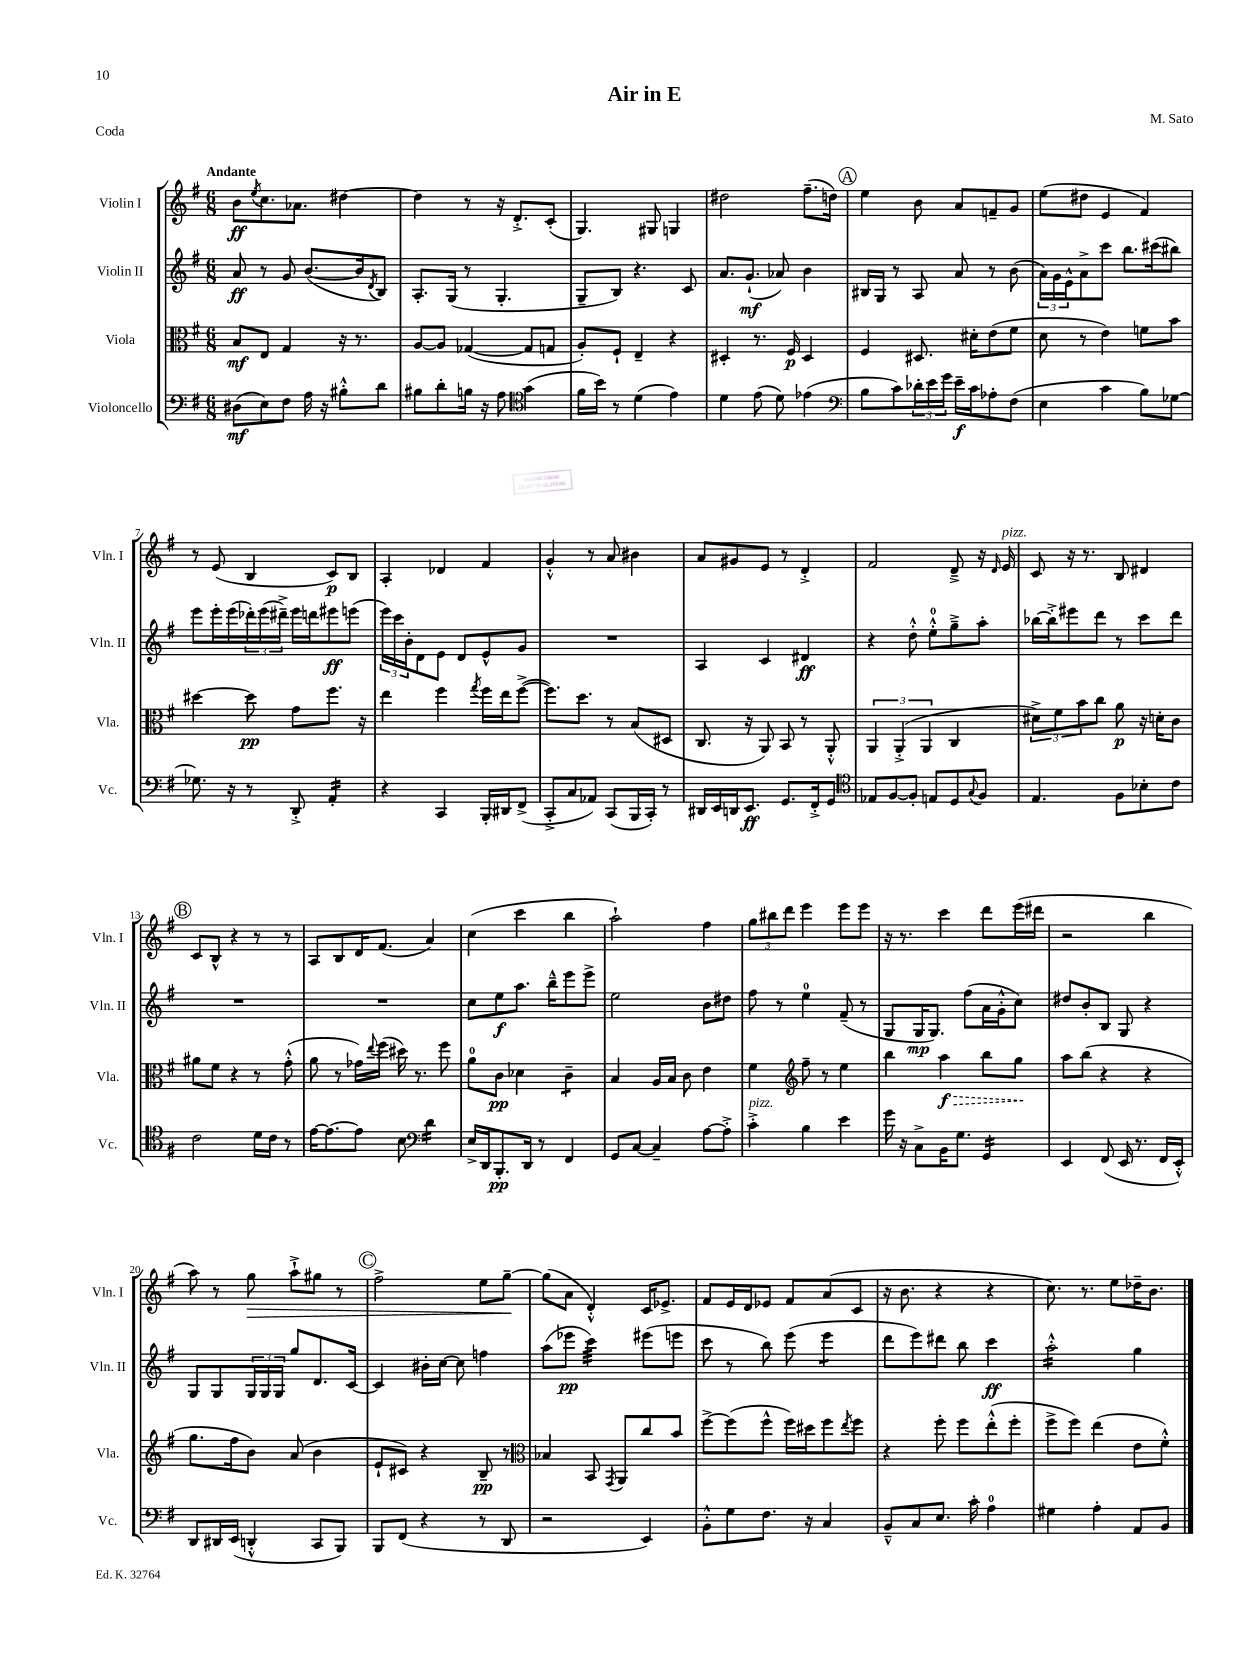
\header { title = "Air in E" composer = "M. Sato" piece = "Coda" }
<<
\new StaffGroup <<
\new Staff = "s0" \with { instrumentName = "Violin I" shortInstrumentName = "Vln. I" } {
    \clef treble \key g \major \numericTimeSignature \time 6/8 \tempo "Andante"
    b'8\ff \acciaccatura { e''8 } c''8. aes'8. dis''4~ |
    dis''4 r8 r16 d'8.-.-> c'8-.( |
    g4.) gis8 g4 |
    dis''2 fis''8.--( d''16) |
    \mark \markup { \circle "A" } e''4 b'8 a'8 f'8-- g'8 |
    e''8( dis''8 e'4 fis'4) |
    r8 e'8( b4 c'8\p) b8 |
    a4-. des'4 fis'4 |
    g'4-.-^ r8 a'8 bis'4 |
    a'8 gis'8 e'8 r8 d'4-.-> |
    fis'2 d'8---> r16 \grace { d'16 } e'16^\markup { \italic "pizz." } |
    c'8 r16 r8. b8 dis'4 |
    \mark \markup { \circle "B" } c'8 b8-^ r4 r8 r8 |
    a8 b8 d'16 fis'8.( a'4) |
    c''4( c'''4 b''4 |
    a''2-!) fis''4 |
    \tuplet 3/2 { g''8 bis''8 d'''8 } e'''4 e'''8 e'''8 |
    r16 r8. c'''4 d'''8 e'''16( dis'''16 |
    r2 b''4 |
    a''8) r8 g''8\> a''8-!-> gis''8 r8 |
    \mark \markup { \circle "C" } fis''2-> e''8 g''8~--\! |
    g''8( a'8 d'4-.-^) c'16 ees'8.-> |
    fis'8 e'16 d'16 ees'8 fis'8 a'8( c'8 |
    r16 b'8. r4 r4 |
    c''8.) r8. e''8 des''16-- b'8. \bar "|." |
}
\new Staff = "s1" \with { instrumentName = "Violin II" shortInstrumentName = "Vln. II" } {
    \clef treble \key g \major \numericTimeSignature \time 6/8
    a'8\ff r8 g'8 b'8.~( b'16 \acciaccatura { d'8 } b8) |
    a8.-. g16( r8 g4.-. |
    g8-- b8) r4. c'8 |
    a'8. g'8.-!\mf( aes'8) b'4 |
    \mark \markup { \circle "A" } bis16 g16 r8 a8 a'8 r8 b'8( |
    \tuplet 3/2 { a'16) g'16 e'16-^ } a'8-> c'''8 b''8. cis'''16( bis''8) |
    e'''8 e'''16-. e'''16( \tuplet 3/2 { des'''16-.) e'''16( dis'''16--->) } e'''16 d'''16 eis'''8\ff e'''8( |
    \tuplet 3/2 { e'''16) c'''16 b'16-. } d'8 e'8 d'8 e'8-^ g'8 |
    R2. |
    a4 c'4 dis'4\ff |
    r4 d''8-.-^ e''8-0-.-^ g''8---> a''8-. |
    bes''16~ bes''16-.-> eis'''8 d'''8 r8 c'''8 d'''8 |
    \mark \markup { \circle "B" } R2. |
    R2. |
    c''8 e''8\f a''8. b''16---^ e'''8 e'''8-> |
    e''2 b'8 dis''8 |
    fis''8 r8 e''4-0 fis'8--( r8 |
    g8 g16\mp g8.) fis''8( a'16 g'16-.-^ c''8) |
    dis''8 b'8-. b8 g8 r4 |
    g8 g8 \tuplet 3/2 { g16 g16 g16 } g''8 d'8. c'16~ |
    \mark \markup { \circle "C" } c'4 bis'16-. c''16~ c''8 f''4 |
    a''8( ees'''8\pp c'''4:32) eis'''8( e'''8 |
    c'''8 r8 b''8) e'''8( e'''4:8 |
    d'''8 e'''8) dis'''8 b''8 c'''4\ff |
    a''2:16-.-^ g''4 \bar "|." |
}
\new Staff = "s2" \with { instrumentName = "Viola" shortInstrumentName = "Vla." } {
    \clef alto \key g \major \numericTimeSignature \time 6/8
    b8\mf e8 g4 r16 r8. |
    a8~ a8 ges4~( ges8 g8 |
    a8-.) fis8-! e4-- r4 |
    dis4-. r8. fis16\p dis4 |
    \mark \markup { \circle "A" } fis4 dis8. dis'16-. e'8( fis'8 |
    d'8 r8 e'4) f'8 b'8 |
    dis''4~ dis''8\pp g'8 fis''8. r16 |
    e''4 fis''4 \acciaccatura { g''8 } fis''16 e''16 fis''8~->( |
    fis''8.) d''8. r8 b8( dis8 |
    c8. r16 a,8) b,8 r8 a,8-.-^ |
    \tuplet 3/2 { a,4 a,4-.->( a,4 } c4 |
    \tuplet 3/2 { dis'8->) fis'8 b'8 } c''8 a'8\p r16 d'16-. c'8 |
    \mark \markup { \circle "B" } ais'8 fis'8 r4 r8 g'8-.-^( |
    a'8 r8 ges'16) \appoggiatura { e''8 } fis''16( dis''16) r8. fis''8 |
    a'8-0 c'8\pp des'4 c'4:8-- |
    b4 a16 b16 c'8 e'4 |
    fis'4 \clef treble fis''8-- r8 e''4 |
    b''4 \once \override Hairpin.style = #'dashed-line a''4\f\> b''8 g''8\! |
    a''8 b''8( r4 r4 |
    g''8. fis''16 b'8) a'8( b'4 |
    \mark \markup { \circle "C" } e'8-! cis'8) r4 b8--\pp r8 |
    \clef alto bes4 b,8 \acciaccatura { g,8 } a,8 c''8 b'8 |
    fis''8~-> fis''8( fis''8-^ fis''16) dis''16 fis''8 \acciaccatura { e''8 } fis''8 |
    r4 fis''8-. fis''8 e''8-.-^( fis''8-. |
    fis''8-> fis''8) e''4( e'8 fis'8-.-^) \bar "|." |
}
\new Staff = "s3" \with { instrumentName = "Violoncello" shortInstrumentName = "Vc." } {
    \clef bass \key g \major \numericTimeSignature \time 6/8
    dis8\mf( e8) fis8 a16 r16 bis8-.-^ d'8 |
    bis8 d'8-. b16 r16 a8 \clef tenor g'4( |
    fis'16 b'16) r8 d'4( e'4) |
    d'4 e'8( d'8) ees'4( |
    \mark \markup { \circle "A" } \clef bass b8 c'8) \tuplet 3/2 { des'16-. e'16 g'16 } e'16--\f c'16 aes8-. fis8( |
    e4 c'4 b8) ges8~ |
    ges8. r16 r8 d,8-.-> a,4:16-. |
    r4 c,4 b,,16-. dis,16 fis,8->( |
    c,8-.-> c8 aes,8) c,8( b,,16 c,16-.) r8 |
    dis,16 e,16 d,16 e,8.\ff g,8. fis,16-.-> g,8 |
    \clef tenor ees8 fis8~ fis8-. e8 d8 \appoggiatura { g8 } fis8 |
    e4. fis8 bes8-. c'8 |
    \mark \markup { \circle "B" } c'2 d'16 c'16 r8 |
    e'16~ e'8.~ e'8 b8 \clef bass d'4:16 |
    e16-> d,16 b,,8.-.\pp d,16 r8 fis,4 |
    g,8 c8~ c4-- a8~ a8-.-> |
    c'4-.->^\markup { \italic "pizz." } b4 e'4 |
    g'16 r16 c8-> b,16 g8. g,4:16 |
    e,4 fis,8( e,16 r8. fis,16 e,16-.-^) |
    d,8 dis,16 e,16( d,4-.-^ c,8 b,,8) |
    \mark \markup { \circle "C" } b,,8 fis,8( r4 r8 d,8 |
    r2 e,4) |
    b,8-.-^ g8 fis8. r16 c4 |
    b,8---^ c8 e8. c'16-. a4-0 |
    gis4 a4-. a,8 b,8 \bar "|." |
}
>>
>>
